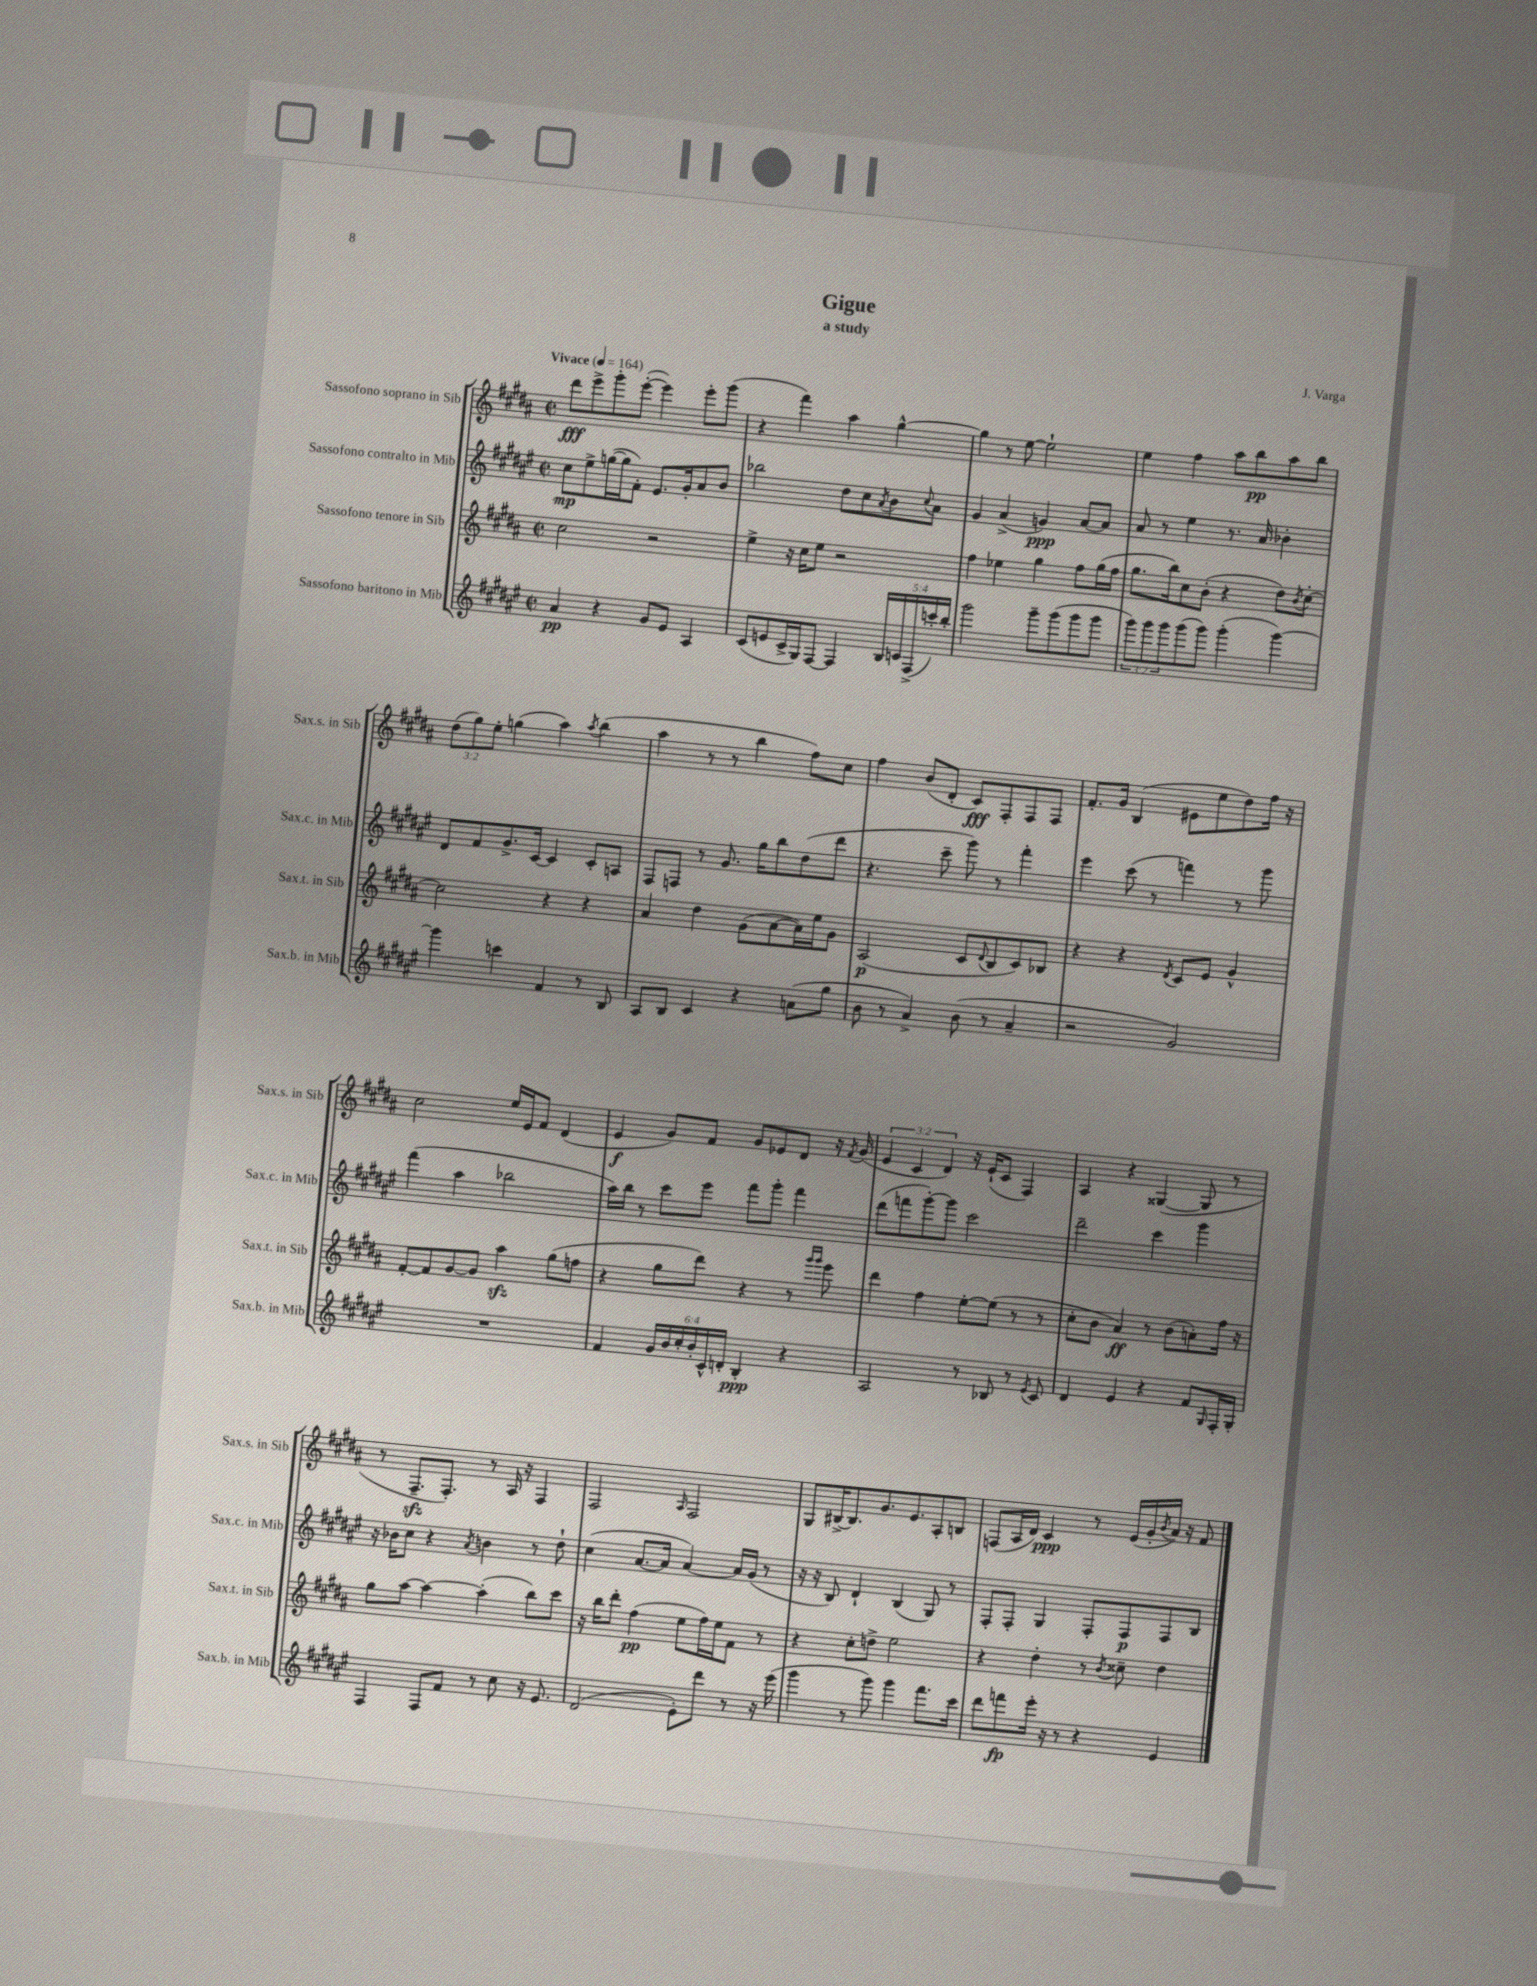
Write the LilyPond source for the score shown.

\header { title = "Gigue" composer = "J. Varga" subtitle = "a study" }
<<
\new StaffGroup <<
\new Staff = "s0" \with { instrumentName = "Sassofono soprano in Sib" shortInstrumentName = "Sax.s. in Sib" } {
    \clef treble \key b \major \defaultTimeSignature \time 2/2 \override Staff.TupletNumber.text = #tuplet-number::calc-fraction-text \tempo "Vivace" 4 = 164
    dis'''8\fff e'''8-> gis'''8-. e'''8~-.( e'''4) e'''8-. gis'''8( |
    r4 fis'''4) ais''4 gis''4~-^ |
    gis''4 r8 e''8~ e''2-! |
    e''4 fis''4 ais''8 b''8\pp ais''8 b''8 |
    \tuplet 3/2 { dis''8( gis''8) e''8-. } g''4( ais''4) \acciaccatura { ais''8 } b''4( |
    ais''4 r8 r8 b''4 fis''8) cis''8 |
    fis''4 b'8( dis'8-. cis'8\fff) fis8-. fis8 fis8 |
    fis'8.-. gis'16 b4( eis'8 e''8 dis''8) fis''16 r16 |
    cis''2 e''16 e'16 fis'8 dis'4( |
    e'4\f gis'8) fis'8 gis'8 ees'8 dis'8 r16 \acciaccatura { fis'8 } gis'16( |
    \tuplet 3/2 { e'4 cis'4 dis'4) } r16 e'16-!( cis'8 fis4) |
    ais4 r4 gisis4~( gisis8 r8 |
    r8 fis8.--\sfz fis8.-.) r8 ais16 r16 fis4 |
    fis2 \grace { ais16 } fis2 |
    gis8 bis16~-> bis8. gis'8. e'8. ais8-. b8 |
    f8( ais16 dis'16) cis'4\ppp r8 e'16( gis'16-. \acciaccatura { b'8 } ais'16) r16 fis'8 \bar "|." |
}
\new Staff = "s1" \with { instrumentName = "Sassofono contralto in Mib" shortInstrumentName = "Sax.c. in Mib" } {
    \clef treble \key fis \major \defaultTimeSignature \time 2/2
    cis''8\mp eis''8-> g''16~( g''16 fis'8-.) eis'8. gis'16-. ais'8 b'8 |
    bes''2 dis''8 cis''8 \acciaccatura { ais'8 } b'8 \appoggiatura { cis''8 } ais'8 |
    gis'4 ais'4->( g'4\ppp) ais'8~ ais'8 |
    ais'8 r8 eis''4 r8. ais'16 bes'4-. |
    dis'8 fis'8 gis'8.-> cis'16~ cis'4 cis'8-. a8 |
    fis8 f8 r8 gis'8. gis''16 b''8 dis''8( dis'''8 |
    r4. cis'''8-- gis'''8) r8 fis'''4-. |
    eis'''4 cis'''8( r8 f'''4) r8 gis'''8 |
    fis'''4( ais''4 bes''2 |
    ais''16) b''16 r8 cis'''8 eis'''8 fis'''8 gis'''8-. fis'''4 |
    dis'''8( f'''8 gis'''8~-.) gis'''8 cis'''2 |
    dis'''2-- cis'''4 gis'''4 |
    r16 bes'16 cis''8 r4 \acciaccatura { ais'8 } b'4 r8 dis''8-! |
    cis''4( ais'8.~ ais'16 ais'4~) ais'16 gis'16( r8 |
    r16 r16 b8) dis'4-! b4( gis8) r8 |
    fis8-. fis8-. gis4 fis8-. fis8\p fis8 b8 \bar "|." |
}
\new Staff = "s2" \with { instrumentName = "Sassofono tenore in Sib" shortInstrumentName = "Sax.t. in Sib" } {
    \clef treble \key b \major \defaultTimeSignature \time 2/2
    cis''2 r2 |
    e''4-> r16 cis''16 e''8 r2 |
    fis''4 ees''4 gis''4 fis''8 gis''16( fis''16 |
    gis''8. b''16) cis''8 b'8-.( r4 dis''8) \acciaccatura { b'8 } cis''8~-. |
    cis''2 r4 r4 |
    ais'4 dis''4 gis'8( ais'8~ ais'16) e''16 gis'8 |
    ais2\p( cis'8 \appoggiatura { dis'8 } b8 cis'8) bes8 |
    r4 r4 \acciaccatura { dis'8 } cis'8 e'8 gis'4-^ |
    fis'8~-. fis'8 gis'8~ gis'8 ais''4\sfz gis''8( f''8 |
    r4 gis''8 dis'''8) r4 r8 \grace { gis'''16 gis'''16 } e'''8 |
    dis'''4 fis''4 e''8~-. e''8( r8 r8 |
    cis''8-. b'8 ais'4\ff) r8 b'8( a'8-.) fis''16 r16 |
    gis''8 ais''8~ ais''4~ ais''4-.( b''8) cis'''8 |
    r16 b''16 dis'''8-. fis''4\pp( e''8 fis''16) e''16 fis'8 r8 |
    r4 cis''8-. d''8-> e''2 |
    r4 dis''4-. r8 \acciaccatura { b'8 } cisis''8-- dis''4 \bar "|." |
}
\new Staff = "s3" \with { instrumentName = "Sassofono baritono in Mib" shortInstrumentName = "Sax.b. in Mib" } {
    \clef treble \key fis \major \defaultTimeSignature \time 2/2 \override Staff.TupletNumber.text = #tuplet-number::calc-fraction-text
    ais'4\pp r4 gis'8 eis'8 ais4 |
    cis'8( e'8 cis'16-> gis16) fis8~ fis4 \tuplet 5/4 { b16 c'16 fis16->( c'''16-.) b''16-. } |
    gis'''2 gis'''8-- gis'''8( gis'''8 gis'''8 |
    \tuplet 3/2 { gis'''8) gis'''8 gis'''8 } gis'''8( gis'''8) gis'''4-.( gis'''4~) |
    gis'''4 c'''4 fis'4 r8 b8 |
    ais8 b8 cis'4 r4 a'8( gis''8 |
    b'8 r8 ais'4->) b'8( r8 ais'4-- |
    r2 gis'2) |
    R1 |
    fis'4 \tuplet 6/4 { gis'16 b'16 cis''16-. b'16-. cis'16-^ d'16-. } b4-.\ppp r4 |
    ais2 r8 bes8 r8 \acciaccatura { eis'8 } cis'8 |
    dis'4 eis'4 r4 fis'8 \grace { gis16 } fis16-. gis16-. |
    fis4 fis8 fis'8 r8 cis''8 r16 eis'8. |
    dis'2( eis'8-.) dis'''8 r8 r16 eis'''16( |
    gis'''4 r8 gis'''8) gis'''4 fis'''8. cis'''16 |
    dis'''8 f'''8\fp eis'''16-. r16 r8 r4 eis'4 \bar "|." |
}
>>
>>
\layout { \context { \Score \remove "Bar_number_engraver" } }
